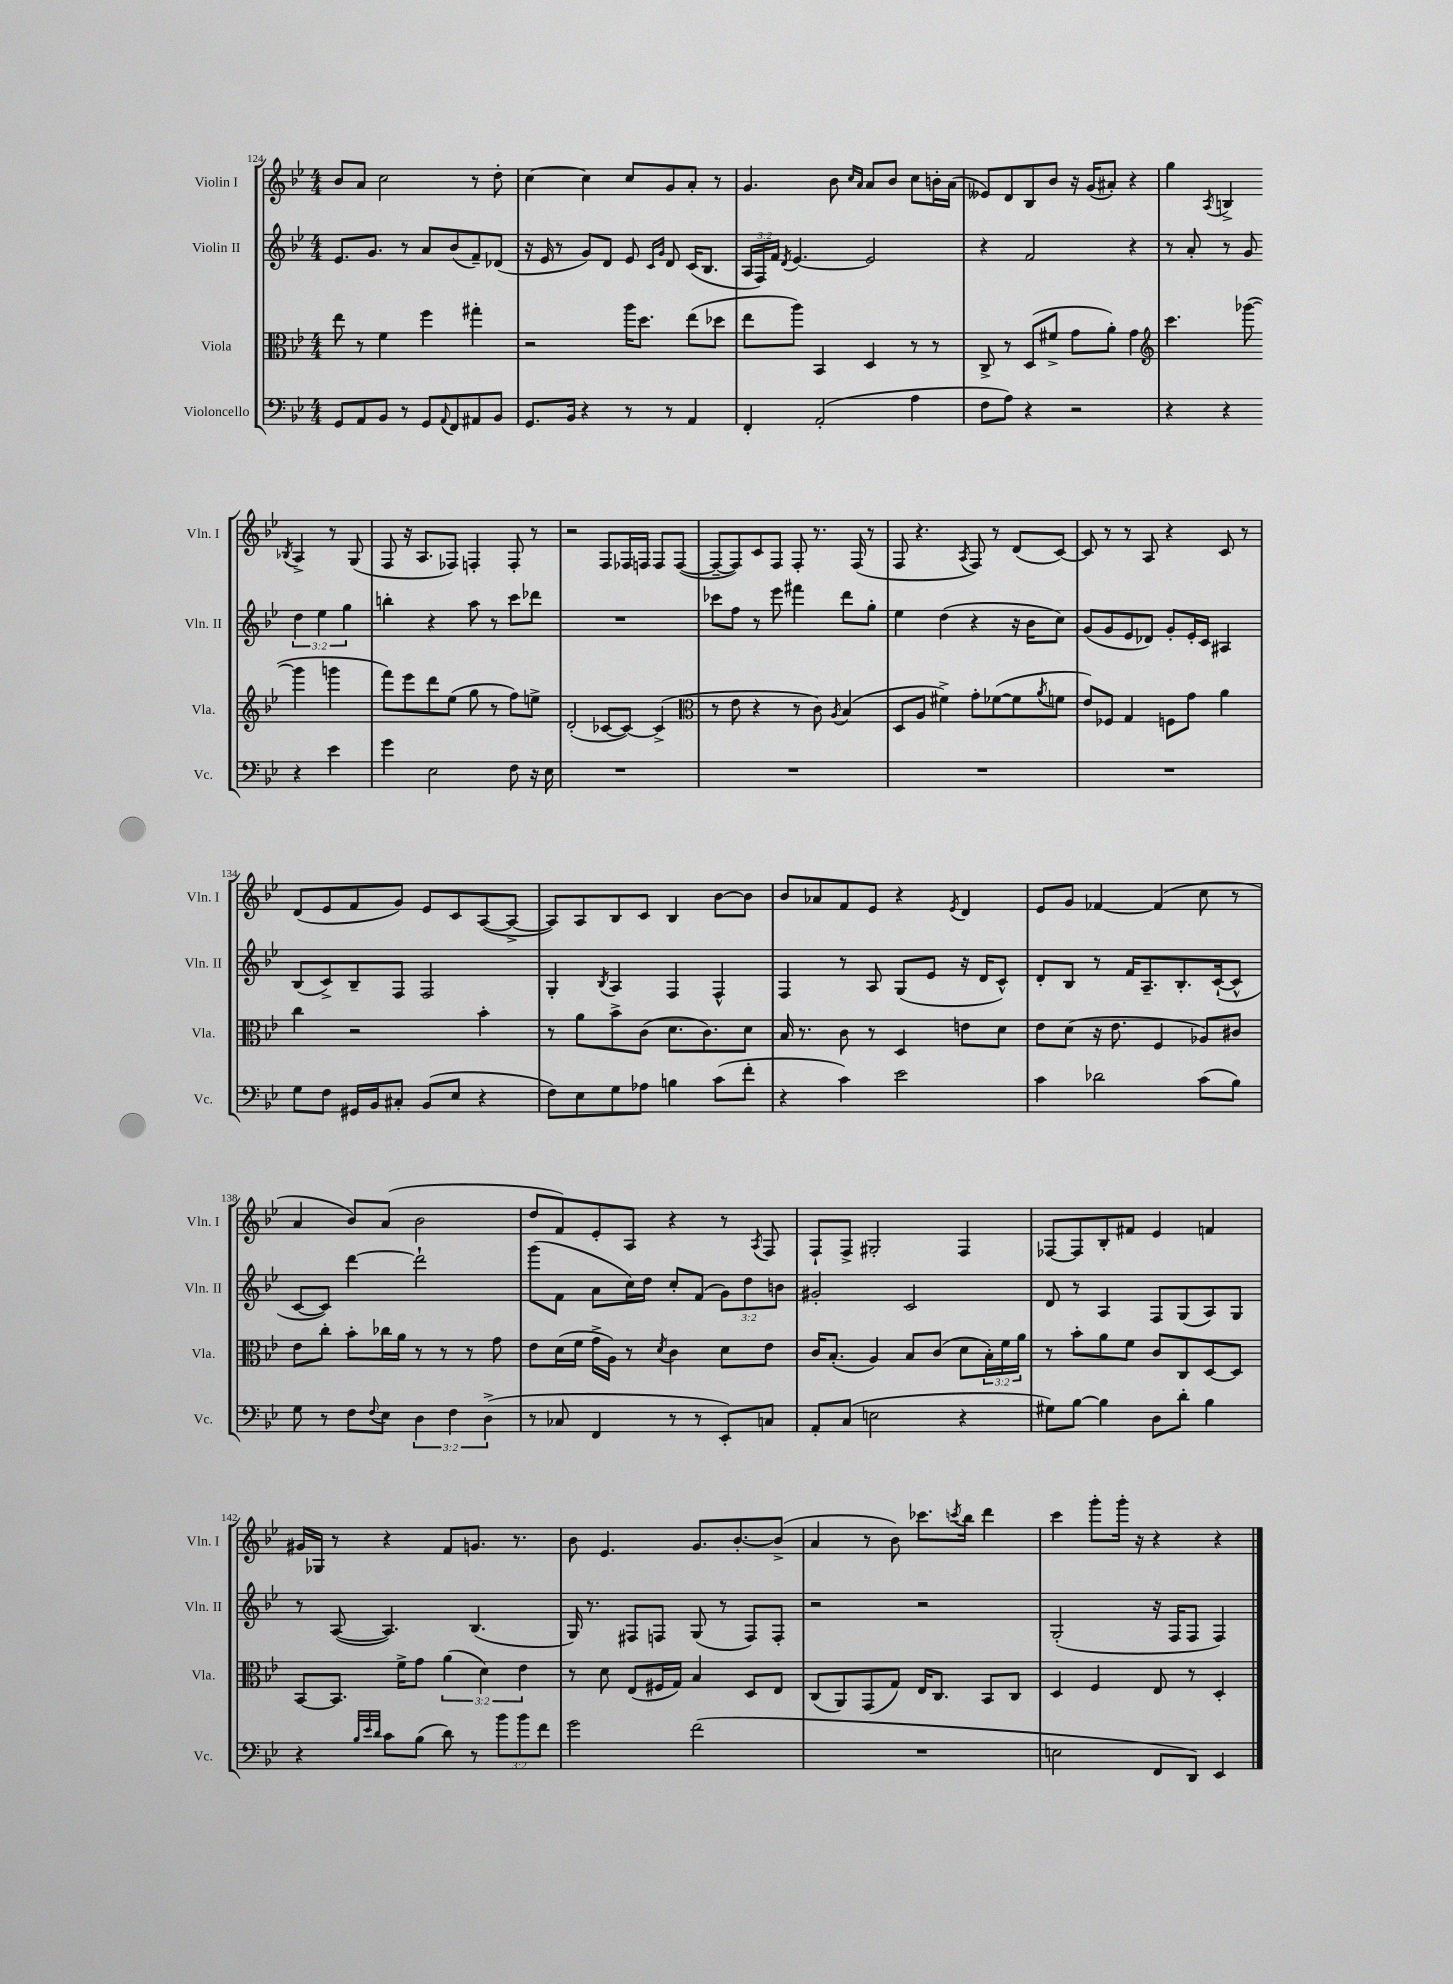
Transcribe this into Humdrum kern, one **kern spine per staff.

**kern	**kern	**kern	**kern
*part4	*part3	*part2	*part1
*staff4	*staff3	*staff2	*staff1
*I"Violoncello	*I"Viola	*I"Violin II	*I"Violin I
*I'Vc.	*I'Vla.	*I'Vln. II	*I'Vln. I
*clefF4	*clefC3	*clefG2	*clefG2
*k[b-e-]	*k[b-e-]	*k[b-e-]	*k[b-e-]
*M4/4	*M4/4	*M4/4	*M4/4
=124	=124	=124	=124
8GG/L	8ee-\	8.e-/L	8b-/L
8AA/	8r	.	8a/J
.	.	8.g/J	.
8BB-/J	4f\	.	2cc\
8r	.	8r	.
8GG/L	4ff\	8a/L	.
8qqAA/	.	.	.
8FF/	.	(8b-/	.
8AA#X/	4gg#X'\	8f~/)	8r
8BB-/J	.	(8d-X/J	8dd'\
=125	=125	=125	=125
8.GG/L	2r	16r	[4cc\
.	.	16e-/	.
.	.	8r	.
16BB-/Jk	.	.	.
4r	.	8g/L)	4cc\]
.	.	8d/J	.
8r	16aa\KL	8e-/	8cc/L
.	8.dd\J	.	.
.	.	16qqc/LL	.
.	.	16qqg/JJ	.
8r	.	8d/	8g/
4AA/	(8ee-\L	(16c/KL	8a'/J
.	.	8.B-/J	.
.	8dd-X\J	.	8r
=126	=126	=126	=126
4FF'/	8ee-\L	24A/LL	4.g/
.	.	24F/)	.
.	.	24f/JJ	.
.	.	8qd/	.
.	8aa\J)	[4.e-/	.
(2AA'/	4BB-/	.	.
.	.	.	8b-\
.	.	.	16qqcc/LL
.	.	.	16qqa/JJ
.	4D/	2e-/]	8a/L
.	.	.	8b-/J
4A\	8r	.	8cc\L
.	8r	.	16bn'\L
.	.	.	(16a\JJ
=127	=127	=127	=127
8F\L	8C^/	4r	8e--X/L)
8A\J)	8r	.	8d/
4r	(8D/L	2f/	8B-/
.	8f#X^/J	.	8b-/J
2r	8g\L	.	16r
.	.	.	(16g/KL
.	8a'\J)	.	8a#X'/J)
.	4g\	4r	4r
=128	=128	=128	=128
*	*clefG2	*	*
4r	4.ccc\	8r	4gg\
.	.	8a'/	.
.	.	.	8qA/
4r	.	8r	4Bn^/
.	([8ggg-X\	8g/	.
.	.	.	8qB-X/
4r	4ggg-\]	6dd\	4A^/
.	.	6ee-\	.
4e-\	4gggn\	.	8r
.	.	6gg\	.
.	.	.	(8G/
!!LO:LB:g=z
=129	=129	=129	=129
4g\	8fff\L)	4bbn'\	8F/
.	8eee-\	.	16r
.	.	.	8.A/L
2E-\	8ddd\	4r	.
.	(8ee-\J	.	8F-X/J)
.	8gg\	8aa\	4Fn'/
.	8r	8r	.
8F\	8ff\L)	8ccc\L	8F'/
16r	8een^\J	8ddd-X\J	8r
16E-\	.	.	.
=130	=130	=130	=130
1r	(2d'/	1r	2r
.	[8c-X/L	.	8F/L
.	8c-/J_)	.	16F-X/L
.	.	.	16Fn/JJ
.	(4c-^/]	.	8F/L
.	.	.	([8F/J
=131	=131	=131	=131
*	*clefC3	*	*
1r	8r	8ccc-X\L	8F~/L_
.	8e-\	8ff\J	8F/])
.	4r	8r	8c/
.	.	8eee-\	8F/J
.	8r	4fff#X\	8F'/
.	8c\)	.	8.r
.	8qA/	.	.
.	(4B-/	8ddd\L	.
.	.	.	(16F/
.	.	8gg'\J	8r
=132	=132	=132	=132
1r	8D/L	4ee-\	8F/
.	8A/J	.	4.r
.	4f#X^\)	(4dd\	.
.	.	.	8qA/
.	8g'\L	4r	8F/)
.	([8f-X\	.	8r
.	8f-\]	16r	(8d/L
.	.	16b-\KL	.
.	8qa/	.	.
.	8fn\J	8cc\J)	[8c/J)
=133	=133	=133	=133
1r	8e-/L)	(8g/L	8c/]
.	8F-X/J	8g/	8r
.	4G/	8e-/	8r
.	.	8d-X/J)	8A/
.	8Fn\L	8g'/L	4r
.	8g\J	16e-'/L	.
.	.	16c/JJ	.
.	4a\	4A#X/	8c/
.	.	.	8r
!!LO:LB:g=z
=134	=134	=134	=134
8G\L	4cc\	(8B-/L	(8d/L
8F\J	.	8c^/)	8e-/
16GG#X/LL	2r	8B-~/	8f/
16BB-/J	.	.	.
8C#X'/J	.	8F/J	8g/J)
(8BB-/L	.	2F/	8e-/L
8E-/J	.	.	8c/
4r	4b-'\	.	([8A/
.	.	.	8A^/J_
=135	=135	=135	=135
8F\L)	8r	4G'/	8A/L])
8E-\	8a\L	.	8A/
.	.	8qB-/	.
8G\	8b-^\	4A/	8B-/
8A-X\J	(8c\J	.	8c/J
4Bn\	8.d\L	4F/	4B-/
.	8.c\)	.	.
(8c\L	.	4F^^/	[8b-\L
8f'\J	8d\J	.	8b-\J]
=136	=136	=136	=136
4r	16B-/	4F/	8b-/L
.	8.r	.	.
.	.	.	8a-X/
4c\)	8c\	8r	8f/
.	8r	8A/	8e-/J
2e-\	4D/	(8G/L	4r
.	.	8e-/J	.
.	.	.	8qe-/
.	8en\L	16r	4d/
.	.	16d/KL	.
.	8d\J	8c^^/J)	.
=137	=137	=137	=137
4c\	8e-\L	8d'/L	8e-/L
.	(8d\J	8B-/J	8g/J
2d-X\	16r	8r	[4f-X/
.	8.e-\	.	.
.	.	16f/KL	.
.	.	8.A~/	.
.	4F/	.	(4f-/]
.	.	8.B-'/	.
(8c\L	8A-X/L)	.	8cc\
.	.	([16c`/k	.
8B-\J)	8c#X/J	8c^^/J]	8r
!!LO:LB:g=z
=138	=138	=138	=138
8G\	8e-\L	[8c/L	4a/
8r	8cc'\J	8c/J])	.
8F\L	8b-'\L	[4ddd\	8b-/L)
8qqF/	.	.	.
8E-\J	16cc-X\L	.	(8a/J
.	16a\JJ	.	.
6D\	8r	2ddd`\]	2b-\
.	8r	.	.
6F\	.	.	.
.	8r	.	.
(6D^\	.	.	.
.	8g\	.	.
=139	=139	=139	=139
8r	8e-\L	(8ggg\L	8dd/L
8C-X/	(16d\L	8f\J	8f/)
.	16f\JJ	.	.
4FF/	16g^\LL	8a\L	8e-'/
.	16A\JJ)	.	.
.	8r	16cc\L)	8A/J
.	.	16dd\JJ	.
.	8qd/	.	.
8r	4c\	8cc'/L	4r
8r	.	(8f/J	.
8EE-'/L)	8d\L	12g\L)	8r
.	.	12dd\	.
.	.	.	8qA/
8Cn/J	8e-\J	.	8F/
.	.	12bn\J	.
=140	=140	=140	=140
8AA'/L	16c/KL	2g#X'/	8F`/L
.	(8.B-'/J	.	.
(8C/J	.	.	8F^/J
2En\	4A/)	.	2G#X'/
.	8B-/L	2c/	.
.	(8c/J	.	.
4r	8d\L	.	4F/
.	24B-'\L)	.	.
.	24f\	.	.
.	24a\JJ	.	.
=141	=141	=141	=141
8G#X\L)	8r	8d/	[8F-X/L
[8B-\J	8b-'\L	8r	8F-/]
4B-\]	8a\	4A/	8B-'/
.	8f\J	.	8f#X/J
8D\L	8c/L	8F/L	4e-/
8d'\J	8C/	(8G/	.
4B-\	[8D/	8A/)	4fn/
.	8D/J]	8G/J	.
!!LO:LB:g=z
=142	=142	=142	=142
4r	[8BB-/L	8r	16g#X/LL
.	.	.	16G-X/JJ
.	8.BB-/J]	([8A/	8r
32qqB-/LLL	.	.	.
32qqe-/	.	.	.
32qqd/JJJ	.	.	.
8c\L	.	4.A/])	4r
.	16f^\KL	.	.
(8B-\J	8g\J	.	.
8d\)	(6a\	.	8f/L
8r	.	(4.B-/	8.gn/J
.	6d\)	.	.
12b-\L	.	.	.
.	.	.	8.r
12b-\	6e-\	.	.
12f\J	.	.	.
=143	=143	=143	=143
2g\	8r	16G/)	8b-\
.	.	8.r	.
.	8d\	.	4.e-/
.	(8E-/L	8F#X/L	.
.	16F#X/L	8Fn/J	.
.	16G/JJ)	.	.
(2f\	4B-/	(8G/	8.g/L
.	.	8r	.
.	.	.	[8.b-'/
.	8D/L	8F/L)	.
.	8E-/J	8F'/J	(8b-^/J]
=144	=144	=144	=144
1r	(8C/L	2r	4a/
.	8AA/)	.	.
.	(8GG/	.	8r
.	8G/J)	.	8b-\)
.	16E-/KL	2r	8.ccc-X\L
.	8.C/J	.	.
.	.	.	8qcccn/
.	.	.	16bb-\Jk
.	8BB-/L	.	4ddd\
.	8C/J	.	.
=145	=145	=145	=145
2En\	4D/	(2G'/	4ccc\
.	4F/	.	8ggg'\L
.	.	.	16ggg'\Jk
.	.	.	16r
8FF/L	8E-/	16r	4r
.	.	16F/KL	.
8DD/J)	8r	8F/J	.
4EE-/	4D'/	4F/)	4r
==	==	==	==
*-	*-	*-	*-
